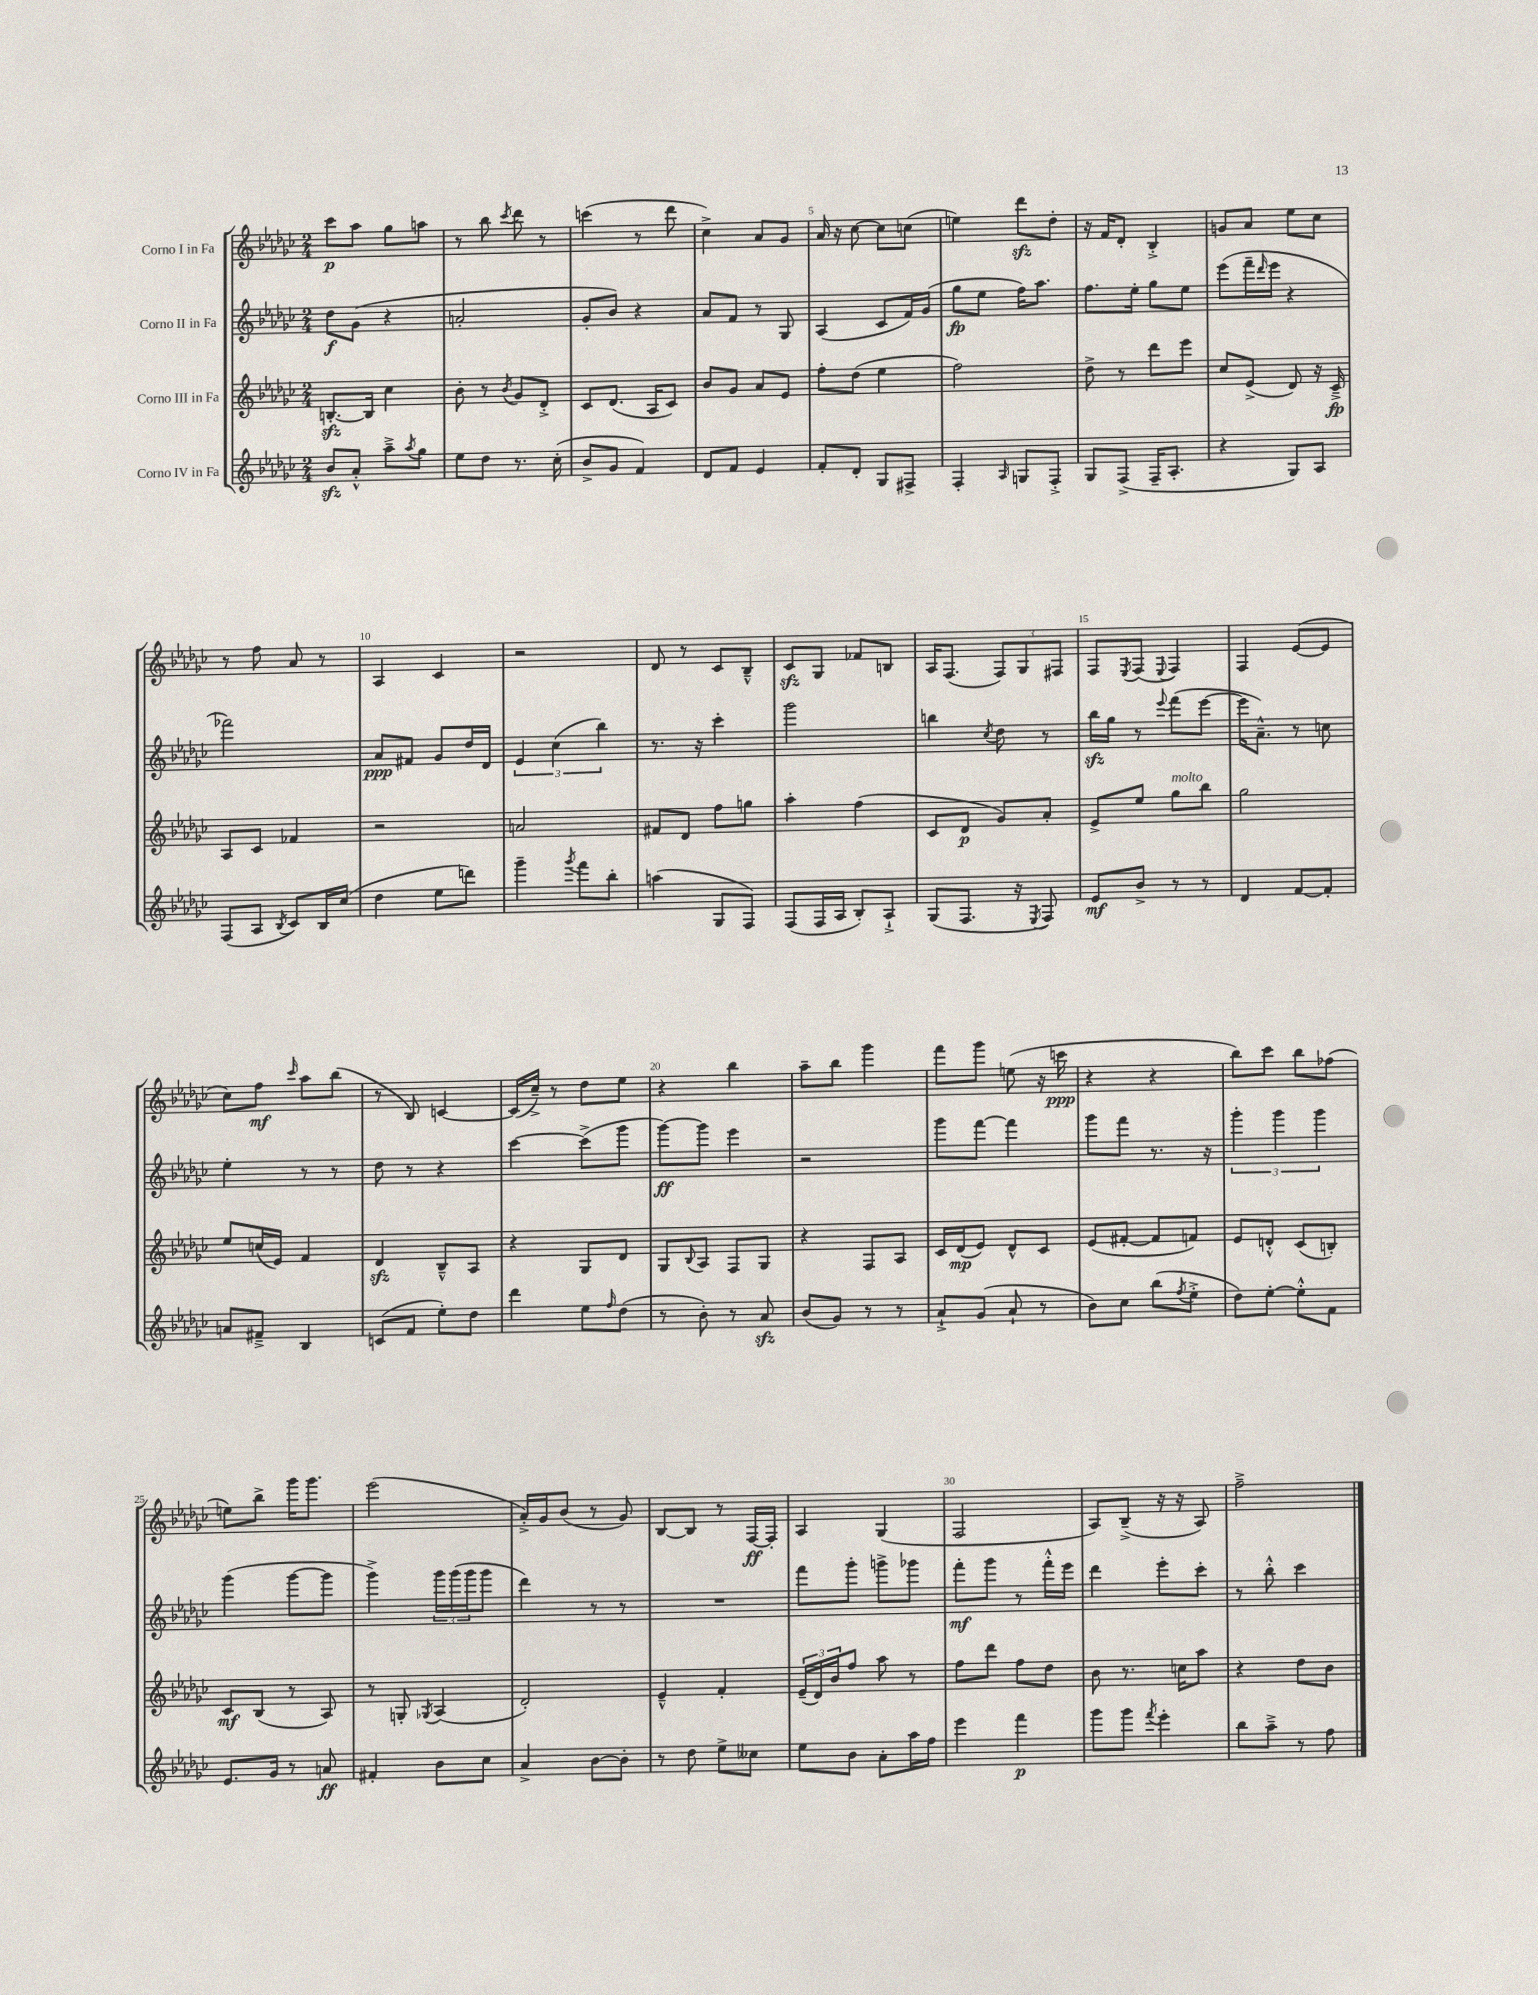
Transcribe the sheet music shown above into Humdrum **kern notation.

**kern	**dynam	**kern	**dynam	**kern	**dynam	**kern	**dynam
*part4	*part4	*part3	*part3	*part2	*part2	*part1	*part1
*staff4	*staff4	*staff3	*staff3	*staff2	*staff2	*staff1	*staff1
*I"Corno IV in Fa	*	*I"Corno III in Fa	*	*I"Corno II in Fa	*	*I"Corno I in Fa	*
*clefG2	*	*clefG2	*	*clefG2	*	*clefG2	*
*k[b-e-a-d-g-c-]	*	*k[b-e-a-d-g-c-]	*	*k[b-e-a-d-g-c-]	*	*k[b-e-a-d-g-c-]	*
*M2/4	*	*M2/4	*	*M2/4	*	*M2/4	*
=1	=1	=1	=1	=1	=1	=1	=1
8b-zz/L	.	[8.Bnzz'/L	.	8dd-\L	f	8ccc-\L	p
8a-'^^/J	.	.	.	(8g-\J	.	8aa-\J	.
.	.	16B/Jk]	.	.	.	.	.
8aa-~^\L	.	4cc-\	.	4r	.	8gg-\L	.
8qaa-/	.	.	.	.	.	.	.
8gg-\J	.	.	.	.	.	8aan\J	.
=2	=2	=2	=2	=2	=2	=2	=2
8ee-\L	.	8b-'\	.	2an'/	.	8r	.
8dd-\J	.	8r	.	.	.	8bb-\	.
.	.	8qb-/	.	.	.	8qccc-/	.
8.r	.	8g-/L	.	.	.	8ddd-\	.
.	.	8d-'^/J	.	.	.	8r	.
(16cc-'\	.	.	.	.	.	.	.
=3	=3	=3	=3	=3	=3	=3	=3
8b-^/L	.	8c-/L	.	8g-'/L	.	(4cccn\	.
8g-/J	.	(8.d-/J	.	8b-/J)	.	.	.
4f/)	.	.	.	4r	.	8r	.
.	.	16A-/KL	.	.	.	.	.
.	.	8c-/J)	.	.	.	8ddd-\	.
=4	=4	=4	=4	=4	=4	=4	=4
8d-/L	.	8b-/L	.	8a-/L	.	4cc-^\)	.
8f/J	.	8g-/J	.	8f/J	.	.	.
4e-/	.	8a-/L	.	8r	.	8a-/L	.
.	.	8e-/J	.	8G-/	.	8g-/J	.
=5	=5	=5	=5	=5	=5	=5	=5
8f'/L	.	8ff'\L	.	(4A-/	.	16a-/	.
.	.	.	.	.	.	16r	.
8d-'/J	.	(8dd-\J	.	.	.	[8cc-\	.
8G-/L	.	4ee-\	.	8c-/L	.	8cc-\L]	.
8F#X^/J	.	.	.	16f/L)	.	(8ccn\J	.
.	.	.	.	(16g-/JJ	.	.	.
=6	=6	=6	=6	=6	=6	=6	=6
4F'/	.	2ff\)	.	8gg-\L	fp	4een\)	.
.	.	.	.	8ee-\J	.	.	.
16qqA-/	.	.	.	.	.	.	.
8Gn/L	.	.	.	16ff\KL)	.	8ddd-zz\L	.
.	.	.	.	8.aa-\J	.	.	.
8F'^/J	.	.	.	.	.	8dd-'\J	.
=7	=7	=7	=7	=7	=7	=7	=7
8G-/L	.	8dd-^\	.	8.ff\L	.	16r	.
.	.	.	.	.	.	16f/KL	.
(8F^/J	.	8r	.	.	.	8d-'/J	.
.	.	.	.	16ee-'\Jk	.	.	.
16F~/KL	.	8ddd-\L	.	8gg-\L	.	4B-'^/	.
8.A-'/J	.	.	.	.	.	.	.
.	.	8eee-\J	.	8ee-\J	.	.	.
=8	=8	=8	=8	=8	=8	=8	=8
4r	.	8cc-/L	.	(8eee-\L	.	8gn/L	.
.	.	(8e-^/J	.	16fff~\L	.	8a-/J	.
.	.	.	.	16qqddd-/	.	.	.
.	.	.	.	16eee-\JJ	.	.	.
8G-/L)	.	8d-/)	.	4r	.	8ee-\L	.
8A-/J	.	16r	.	.	.	8cc-\J	.
.	.	16c-~^/	fp	.	.	.	.
!!LO:LB:g=z
=9	=9	=9	=9	=9	=9	=9	=9
(8F/L	.	8A-/L	.	2fff-X\)	.	8r	.
8A-/J	.	8c-/J	.	.	.	8ff\	.
8qB-/	.	.	.	.	.	.	.
8c-/L)	.	4f-X/	.	.	.	8a-/	.
16B-/L	.	.	.	.	.	8r	.
(16cc-/JJ	.	.	.	.	.	.	.
=10	=10	=10	=10	=10	=10	=10	=10
4dd-\	.	2r	.	8a-/L	ppp	4A-/	.
.	.	.	.	8f#X/J	.	.	.
8ee-\L	.	.	.	8g-/L	.	4c-/	.
8dddn\J)	.	.	.	16dd-/L	.	.	.
.	.	.	.	16d-/JJ	.	.	.
=11	=11	=11	=11	=11	=11	=11	=11
4ggg-~\	.	2an/	.	6e-/	.	2r	.
.	.	.	.	(6cc-\	.	.	.
8qggg-/	.	.	.	.	.	.	.
8fff\L	.	.	.	.	.	.	.
.	.	.	.	6bb-\)	.	.	.
8bb-'\J	.	.	.	.	.	.	.
=12	=12	=12	=12	=12	=12	=12	=12
(4aan\	.	8f#X/L	.	8.r	.	8d-/	.
.	.	8d-/J	.	.	.	8r	.
.	.	.	.	16r	.	.	.
8G-/L	.	8ff\L	.	4ccc-'\	.	8c-/L	.
8F/J)	.	8ggn\J	.	.	.	8B-~^^/J	.
=13	=13	=13	=13	=13	=13	=13	=13
(8F/L	.	4aa-'\	.	2ggg-\	.	8c-zz/L	.
16F/L	.	.	.	.	.	8G-/J	.
16A-/JJ	.	.	.	.	.	.	.
8B-'/L)	.	(4ff\	.	.	.	8f-X/L	.
8A-`^/J	.	.	.	.	.	8Bn/J	.
=14	=14	=14	=14	=14	=14	=14	=14
(8G-/L	.	8c-/L	.	4bbn\	.	16A-/KL	.
.	.	.	.	.	.	(8.F/J	.
8.F/J	.	8d-/J	p	.	.	.	.
.	.	.	.	8qcc-/	.	.	.
.	.	8g-/L)	.	8dd-\	.	12F/L)	.
16r	.	.	.	.	.	.	.
.	.	.	.	.	.	12G-/	.
8qE-/	.	.	.	.	.	.	.
8F/)	.	8a-'/J	.	8r	.	.	.
.	.	.	.	.	.	12F#X/J	.
=15	=15	=15	=15	=15	=15	=15	=15
8e-/L	mf	8e-^/L	.	16bb-zz\LL	.	8F/L	.
.	.	.	.	16gg-\JJ	.	.	.
.	.	.	.	.	.	8qE-/	.
8b-^/J	.	8ee-/J	.	8r	.	(8F/J	.
.	.	.	.	8qqeee-/	.	8qqE-/	.
!	!	!LO:TX:a:i:t=molto	!	!	!	!	!
8r	.	8gg-\L	.	(8fff\L	.	4F/)	.
8r	.	8bb-\J	.	[8eee-\J	.	.	.
=16	=16	=16	=16	=16	=16	=16	=16
4d-/	.	2gg-\	.	16eee-\KL]	.	4F/	.
.	.	.	.	8.a-~^^\J)	.	.	.
[8f/L	.	.	.	8r	.	([8e-/L	.
8f'/J]	.	.	.	8ccn\	.	8e-/J]	.
!!LO:LB:g=z
=17	=17	=17	=17	=17	=17	=17	=17
8an/L	.	8ee-/L	.	4ee-'\	.	8cc-\L)	.
8f#X~^/J	.	(16ccn/L	.	.	.	8ff\J	mf
.	.	16e-/JJ)	.	.	.	.	.
.	.	.	.	.	.	16qqccc-/	.
4B-/	.	4f/	.	8r	.	8aa-\L	.
.	.	.	.	8r	.	(8bb-\J	.
=18	=18	=18	=18	=18	=18	=18	=18
(8cn/L	.	4d-zz/	.	8dd-\	.	8r	.
8f/J	.	.	.	8r	.	8B-/)	.
8ee-'\L)	.	8B-~^^/L	.	4r	.	[4cn/	.
8dd-\J	.	8A-/J	.	.	.	.	.
=19	=19	=19	=19	=19	=19	=19	=19
4ddd-\	.	4r	.	[4ccc-\	.	(16c/LL]	.
.	.	.	.	.	.	16cc-~^/JJ)	.
.	.	.	.	.	.	8r	.
8ee-\L	.	8G-/L	.	(8ccc-^\L]	.	8dd-\L	.
16qqff/	.	.	.	.	.	.	.
(8dd-\J	.	8d-/J	.	8ggg-\J	.	8ee-\J	.
=20	=20	=20	=20	=20	=20	=20	=20
8r	.	8G-/L	.	[8ggg-\L)	ff	4r	.
.	.	8qqB-/	.	.	.	.	.
8b-'\)	.	8A-/J	.	8ggg-\J]	.	.	.
8r	.	8F/L	.	4eee-\	.	4bb-\	.
8a-zz/	.	8G-/J	.	.	.	.	.
=21	=21	=21	=21	=21	=21	=21	=21
(8b-/L	.	4r	.	2r	.	8aa-~\L	.
8g-/J)	.	.	.	.	.	8bb-\J	.
8r	.	8F/L	.	.	.	4ggg-\	.
8r	.	8A-/J	.	.	.	.	.
=22	=22	=22	=22	=22	=22	=22	=22
8a-`^/L	.	16c-/LL	.	8ggg-\L	.	8fff\L	.
.	.	(16d-/J	mp	.	.	.	.
(8g-/J	.	8e-/J)	.	[8fff\J	.	8ggg-\J	.
8a-`/	.	8d-^^/L	.	4fff\]	.	(8een\	.
8r	.	8c-/J	.	.	.	16r	.
.	.	.	.	.	.	16cccn\	ppp
=23	=23	=23	=23	=23	=23	=23	=23
8b-\L)	.	(8e-/L	.	8ggg-\L	.	4r	.
8cc-\J	.	[8f#X'/J	.	8fff\J	.	.	.
(8bb-\L	.	8f#/L]	.	8.r	.	4r	.
8qff/	.	.	.	.	.	.	.
8ee-'^\J	.	8fn/J)	.	.	.	.	.
.	.	.	.	16r	.	.	.
=24	=24	=24	=24	=24	=24	=24	=24
8dd-\L)	.	8e-/L	.	6ggg-'\	.	8bb-\L)	.
[8ee-'\J	.	8dn'^^/J	.	.	.	8ccc-\J	.
.	.	.	.	6ggg-\	.	.	.
8ee-'^^\L]	.	(8c-/L	.	.	.	8bb-\L	.
.	.	.	.	6ggg-\	.	.	.
8f\J	.	8Bn'/J)	.	.	.	(8ff-X\J	.
!!LO:LB:g=z
=25	=25	=25	=25	=25	=25	=25	=25
8.e-/L	.	8c-/L	mf	(4ggg-\	.	8een\L)	.
.	.	(8B-/J	.	.	.	8bb-^\J	.
16g-/Jk	.	.	.	.	.	.	.
8r	.	8r	.	[8ggg-\L	.	16ggg-\KL	.
.	.	.	.	.	.	8.ggg-\J	.
8an/	ff	8A-/)	.	8ggg-\J]	.	.	.
=26	=26	=26	=26	=26	=26	=26	=26
4f#X'/	.	8r	.	4ggg-^\)	.	(2eee-\	.
.	.	8Gn'/	.	.	.	.	.
.	.	8qG-X/	.	.	.	.	.
8b-\L	.	(4A-/	.	24ggg-\LL	.	.	.
.	.	.	.	(24ggg-\	.	.	.
.	.	.	.	24ggg-\J	.	.	.
8cc-\J	.	.	.	8ggg-\J	.	.	.
=27	=27	=27	=27	=27	=27	=27	=27
4a-^/	.	2d-'/)	.	4ddd-\)	.	16a-'^/LL)	.
.	.	.	.	.	.	16g-/J	.
.	.	.	.	.	.	(8b-/J	.
[8b-\L	.	.	.	8r	.	8r	.
8b-'\J]	.	.	.	8r	.	8g-/)	.
=28	=28	=28	=28	=28	=28	=28	=28
8r	.	4e-~^^/	.	2r	.	[8B-/L	.
8dd-\	.	.	.	.	.	8B-/J]	.
8ee-^\L	.	4f'/	.	.	.	8r	.
8cc--X\J	.	.	.	.	.	[16F/LL	ff
.	.	.	.	.	.	16F'/JJ]	.
=29	=29	=29	=29	=29	=29	=29	=29
8ee-\L	.	(24e-~/LL	.	8fff\L	.	4A-/	.
.	.	24d-/)	.	.	.	.	.
.	.	24b-/J	.	.	.	.	.
8b-\J	.	8ff/J	.	8ggg-'\J	.	.	.
8a-'\L	.	8aa-\	.	8gggn^\L	.	(4G-/	.
16aa-\L	.	8r	.	8ggg-X\J	.	.	.
16ff\JJ	.	.	.	.	.	.	.
=30	=30	=30	=30	=30	=30	=30	=30
4eee-\	.	8ff\L	.	8fff'\L	mf	2F/	.
.	.	8ddd-\J	.	8ggg-\J	.	.	.
4fff\	p	8ff\L	.	8r	.	.	.
.	.	8dd-\J	.	16fff'^^\LL	.	.	.
.	.	.	.	16eee-\JJ	.	.	.
=31	=31	=31	=31	=31	=31	=31	=31
8ggg-\L	.	8b-\	.	4ddd-\	.	8A-/L)	.
8ggg-\J	.	8.r	.	.	.	(8B-~^/J	.
8qfff/	.	.	.	.	.	.	.
4eee-'\	.	.	.	8eee-'\L	.	16r	.
.	.	16ccn\KL	.	.	.	16r	.
.	.	8aa-\J	.	8ccc-'\J	.	8A-/)	.
=32	=32	=32	=32	=32	=32	=32	=32
8bb-\L	.	4r	.	8r	.	2ff~^\	.
8aa-~^\J	.	.	.	8bb-'^^\	.	.	.
8r	.	8dd-\L	.	4ccc-\	.	.	.
8ff\	.	8b-\J	.	.	.	.	.
==	==	==	==	==	==	==	==
*-	*-	*-	*-	*-	*-	*-	*-
